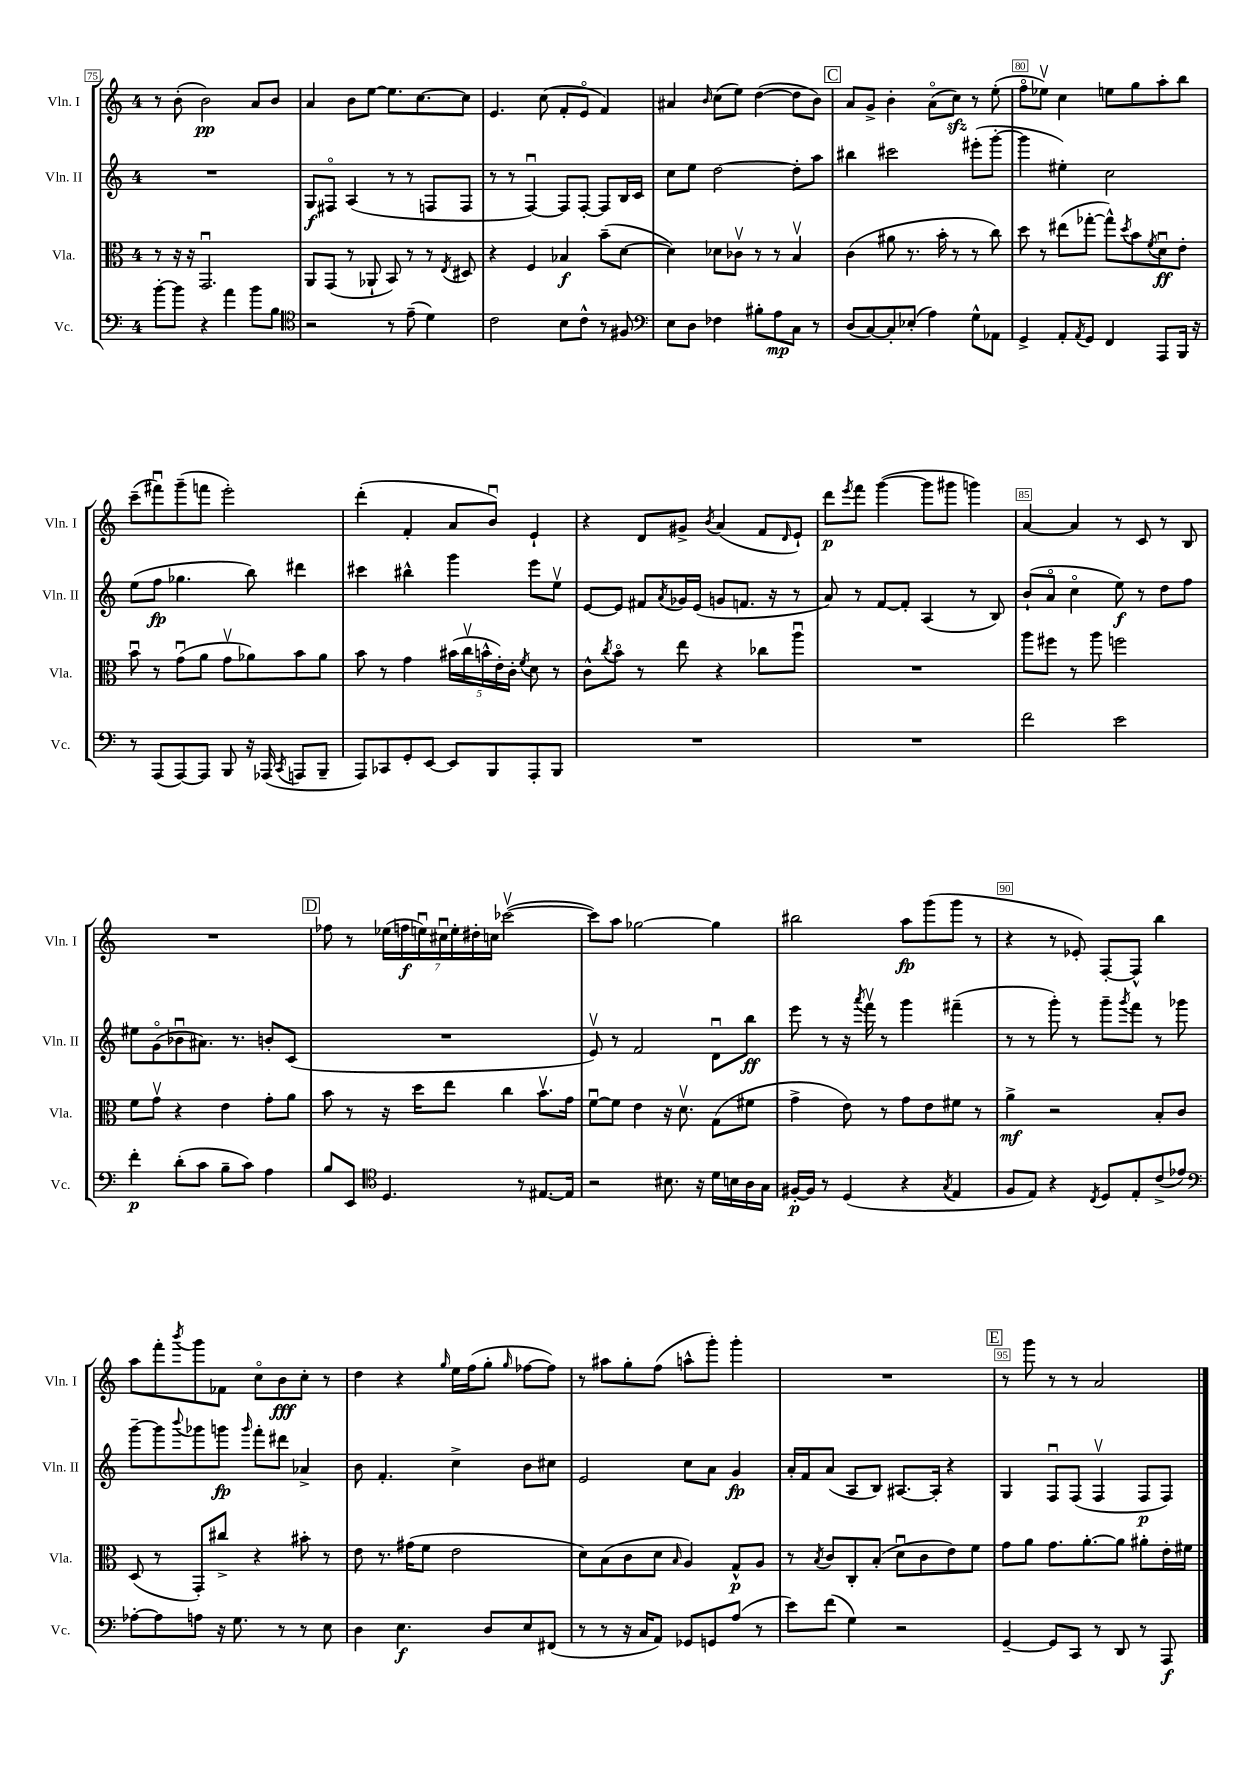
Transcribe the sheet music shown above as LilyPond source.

<<
\new StaffGroup <<
\new Staff = "s0" \with { instrumentName = "Vln. I" shortInstrumentName = "Vln. I" } {
    \clef treble \key c \major \once \override Staff.TimeSignature.style = #'single-digit \time 4/4
    r8 b'8-.( b'2\pp) a'8 b'8 |
    a'4 b'8 e''8~ e''8. c''8.~ c''8 |
    e'4. c''8( f'8-. e'8\flageolet f'4) |
    ais'4 \grace { b'16 } c''8( e''8) d''4~( d''8 b'8) |
    \mark \markup { \box "C" } a'8 g'8-> b'4-. a'8\flageolet( c''8\sfz) r8 e''8-.( |
    f''8\flageolet ees''8\upbow) c''4 e''8 g''8 a''8-. b''8 |
    c'''8--( fis'''8\downbow) g'''8--( f'''8 e'''2-.) |
    d'''4-.( f'4-. a'8 b'8\downbow) e'4-! |
    r4 d'8 gis'8-> \acciaccatura { b'8 } a'4( f'8 \grace { d'16 } e'8-!) |
    d'''8\p \acciaccatura { e'''8 } f'''8 g'''4~( g'''8 gis'''8 g'''4) |
    a'4~ a'4 r8 c'8 r8 b8 |
    R1 |
    \mark \markup { \box "D" } fes''8 r8 \tuplet 7/4 { ees''16( f''16\f e''16\downbow) cis''16\downbow e''16-. dis''16-. c''16 } ces'''2~\upbow( |
    ces'''8) a''8 ges''2~ ges''4 |
    bis''2 a''8\fp g'''8( g'''8 r8 |
    r4 r8 ees'8-.) f8~-. f8-^ b''4 |
    a''8 f'''8-. \acciaccatura { b'''8 } g'''8 fes'8 c''8\flageolet b'8\fff c''8-. r8 |
    d''4 r4 \grace { g''16 } e''16 f''16( g''8-. \grace { g''16 } fes''8~ fes''8) |
    r8 ais''8 g''8-. f''8( a''8-^ g'''8-.) g'''4-. |
    R1 |
    \mark \markup { \box "E" } r8 g'''8 r8 r8 a'2 \bar "|." |
}
\new Staff = "s1" \with { instrumentName = "Vln. II" shortInstrumentName = "Vln. II" } {
    \clef treble \key c \major \once \override Staff.TimeSignature.style = #'single-digit \time 4/4
    R1 |
    g8\f fis8\flageolet a4( r8 r8 f8 f8 |
    r8 r8 f4~\downbow) f8 f8~-. f8 b16 c'16 |
    c''8 e''8 d''2~ d''8-. a''8 |
    \mark \markup { \box "C" } bis''4 cis'''2 eis'''8-.( g'''8~-. |
    g'''4 eis''4-.) c''2 |
    e''8( f''8\fp ges''4. b''8) dis'''4 |
    cis'''4 bis''4-^ g'''4 e'''8 e''8\upbow |
    e'8~ e'8 fis'8 \acciaccatura { a'8 } ges'16 e'16( g'8 f'8. r16 r8 |
    a'8) r8 f'8~ f'8-. a4( r8 b8) |
    b'8-!( a'8\flageolet c''4\flageolet e''8\f) r8 d''8 f''8 |
    eis''8 g'8\flageolet( bes'8\downbow ais'8.) r8. b'8-. c'8( |
    \mark \markup { \box "D" } R1 |
    e'8\upbow) r8 f'2 d'8\downbow b''8\ff |
    e'''8 r8 r16 \acciaccatura { a'''8 } f'''16\upbow r8 g'''4 fis'''4--( |
    r8 r8 g'''8-.) r8 g'''8-- \acciaccatura { g'''8 } f'''8 r8 ges'''8 |
    g'''8~-- g'''8 \appoggiatura { b'''8 } ges'''8 g'''8\fp \grace { g'''16 } f'''8-. dis'''8 aes'4-> |
    b'8 f'4.-. c''4-> b'8 cis''8 |
    e'2 c''8 a'8 g'4\fp |
    a'16-. f'16 a'8( a8 b8) ais8.~ ais16-. r4 |
    \mark \markup { \box "E" } g4 f8\downbow f8( f4\upbow f8\p f8) \bar "|." |
}
\new Staff = "s2" \with { instrumentName = "Vla." shortInstrumentName = "Vla." } {
    \clef alto \key c \major \once \override Staff.TimeSignature.style = #'single-digit \time 4/4
    r8 r16 r16 g,2.\downbow |
    a,8 g,8( r8 aes,8-! b,8) r8 r8 \acciaccatura { e8 } dis8 |
    r4 f4 bes4\f b'8--( d'8~ |
    d'4) des'8 ces'8\upbow r8 r8 b4\upbow |
    \mark \markup { \box "C" } c'4( ais'8 r8. b'16-. r8 r8 c''8) |
    d''8 r8 eis''8( ges''8~-. ges''8-^) \acciaccatura { d''8 } b'8 \acciaccatura { f'8 } d'8\downbow\ff e'8-. |
    b'8\downbow r8 g'8\downbow( a'8 g'8\upbow aes'8) b'8 aes'8 |
    b'8 r8 g'4 \tuplet 5/4 { bis'16( c''16\upbow b'16-^ e'16-.) c'16-. } \acciaccatura { f'8 } d'8 r8 |
    c'8-^ \acciaccatura { c''8 } b'8\flageolet r8 e''8 r4 ces''8 a''8\downbow |
    R1 |
    a''8 fis''8 r8 a''8 f''2 |
    f'8 g'8\upbow r4 e'4 g'8-. a'8 |
    \mark \markup { \box "D" } b'8 r8 r16 d''16 e''8 c''4 b'8.\upbow g'16 |
    f'8~\downbow f'8 e'4 r16 d'8.\upbow g8( fis'8 |
    g'4-> e'8) r8 g'8 e'8 fis'8 r8 |
    a'4->\mf r2 b8-. c'8 |
    d8( r8 g,8-.) cis''8-> r4 bis'8-. r8 |
    e'8 r8. gis'16( f'8 e'2 |
    d'8) b8( c'8 d'8 \grace { b16 } a4) g8-^\p a8 |
    r8 \acciaccatura { b8 } c'8 c8-. b8-.( d'8\downbow c'8 e'8) f'8 |
    \mark \markup { \box "E" } g'8 a'8 g'8. a'8.~-. a'8 ais'8-. e'16-. fis'16 \bar "|." |
}
\new Staff = "s3" \with { instrumentName = "Vc." shortInstrumentName = "Vc." } {
    \clef bass \key c \major \once \override Staff.TimeSignature.style = #'single-digit \time 4/4
    b'8~-. b'8 r4 a'4 b'8 b8 |
    \clef tenor r2 r8 e'8--( d'4) |
    c'2 b8 c'8-^ r8 fis8 |
    \clef bass e8 d8 fes4 bis8-. a8\mp c8 r8 |
    \mark \markup { \box "C" } d8( c8~) c8-. ees8-.( a4) g8-^ aes,8 |
    g,4-> a,8-. \acciaccatura { a,8 } g,8 f,4 a,,8 b,,16 r16 |
    r8 a,,8( a,,8~) a,,8 b,,8 r16 aes,,16( \acciaccatura { c,8 } a,,8 b,,8-- |
    a,,8) ces,8 g,8-. e,8~ e,8 b,,8 a,,8-. b,,8 |
    R1 |
    R1 |
    f'2 e'2 |
    f'4-.\p d'8-.( c'8 b8-- c'8) a4 |
    \mark \markup { \box "D" } b8 e,8 \clef tenor d4. r8 eis8.~ eis16 |
    r2 bis8. r16 d'16 b16 a16 g16 |
    fis16~-.\p fis16 r8 d4( r4 \acciaccatura { g8 } e4 |
    f8 e8) r4 \acciaccatura { c8 } d8 e8-. c'8->( ees'8) |
    \clef bass aes8~-. aes8 a8 r16 g8. r8 r8 e8 |
    d4 e4.\f d8 e8 fis,8( |
    r8 r8 r16 c16 a,8) ges,8 g,8 a8( r8 |
    e'8) f'8( g4) r2 |
    \mark \markup { \box "E" } g,4~-- g,8 c,8 r8 d,8 r8 a,,8\f \bar "|." |
}
>>
>>
\layout { \context { \Score currentBarNumber = #75 \override BarNumber.break-visibility = ##(#f #t #t) barNumberVisibility = #(every-nth-bar-number-visible 5) \override BarNumber.stencil = #(make-stencil-boxer 0.1 0.3 ly:text-interface::print) } }
